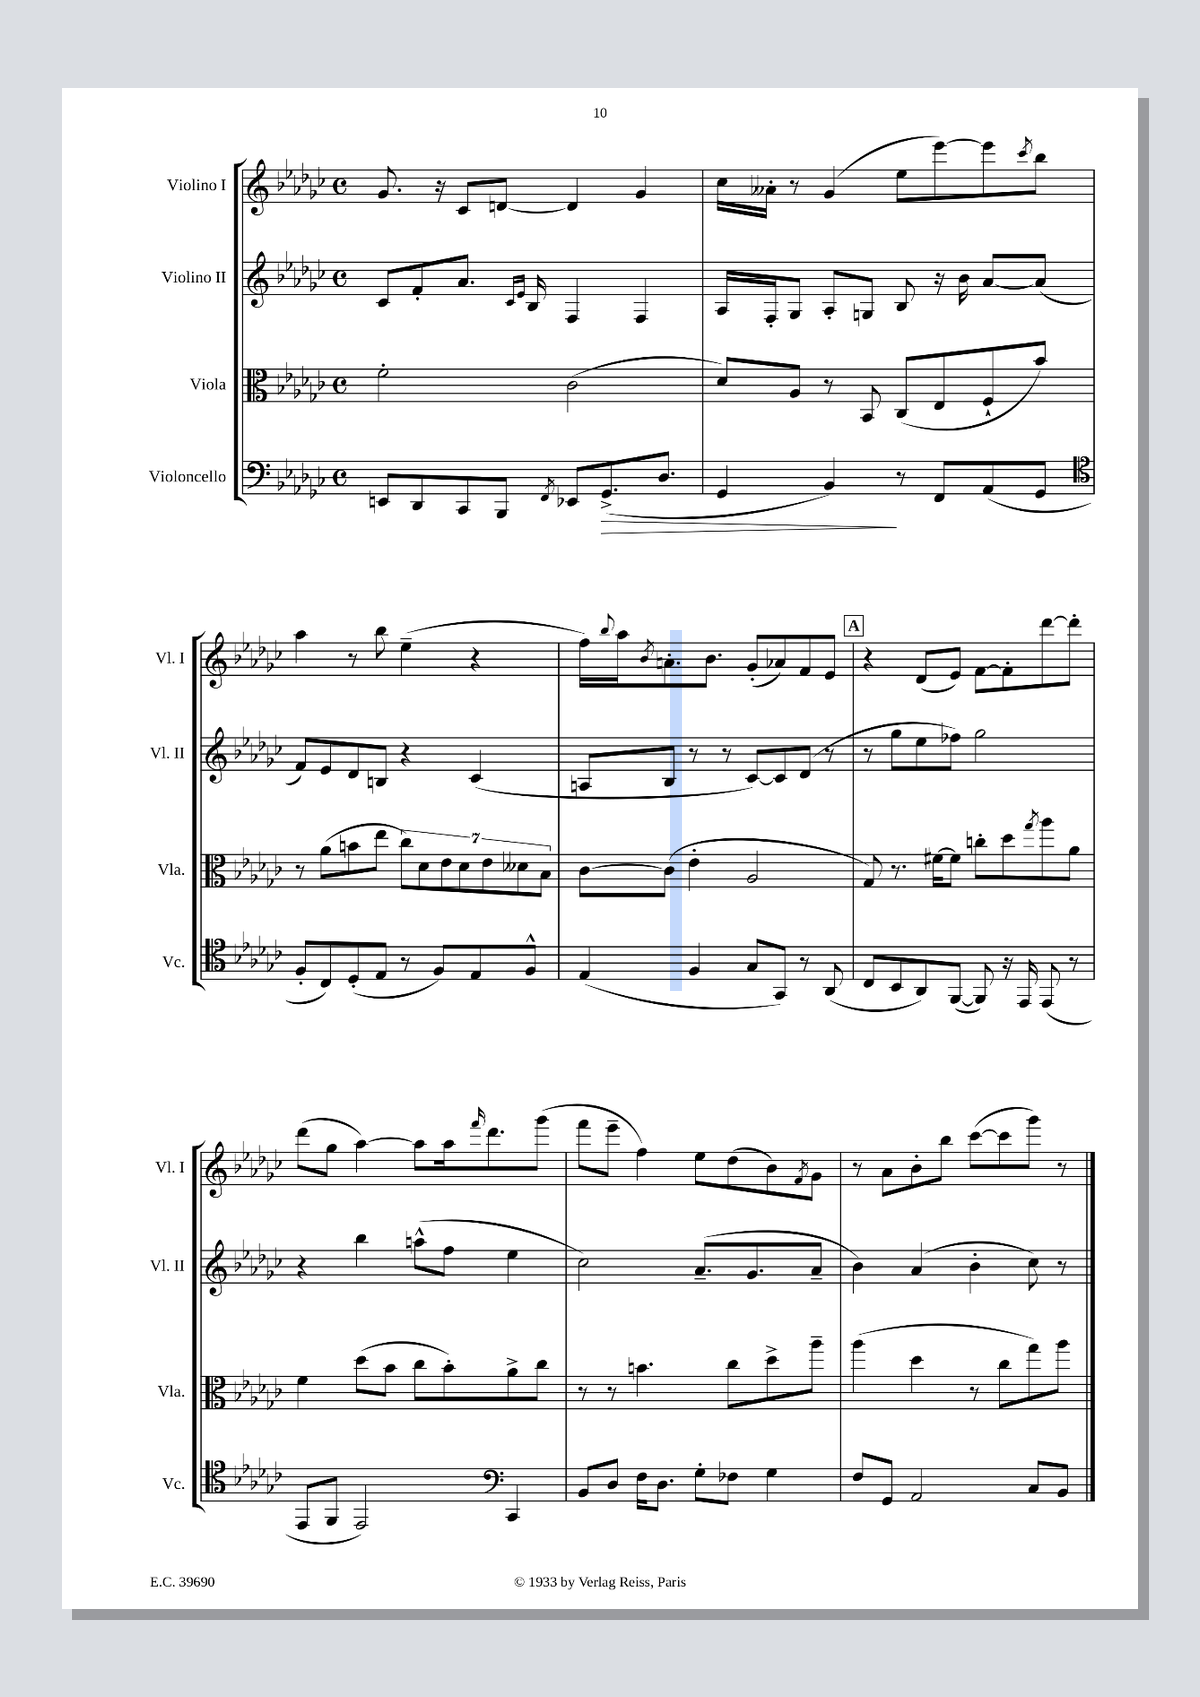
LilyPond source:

<<
\new StaffGroup <<
\new Staff = "s0" \with { instrumentName = "Violino I" shortInstrumentName = "Vl. I" } {
    \clef treble \key ges \major \defaultTimeSignature \time 4/4
    ges'8. r16 ces'8 d'8~ d'4 ges'4 |
    ces''16 aeses'16-. r8 ges'4( ees''8 ees'''8~) ees'''8 \acciaccatura { ces'''8 } bes''8 |
    aes''4 r8 bes''8 ees''4--( r4 |
    f''16) \appoggiatura { bes''8 } aes''16 \acciaccatura { bes'8 } a'8.-. bes'8. ges'8-.( aes'8) f'8 ees'8 |
    \mark \markup { \box "A" } r4 des'8( ees'8) f'8~ f'8-. des'''8~ des'''8-. |
    des'''8( ges''8 aes''4~) aes''8 aes''16 \grace { f'''16 } des'''8. ges'''8( |
    f'''8 ees'''8-- f''4) ees''8 des''8( bes'8) \acciaccatura { f'8 } ges'8 |
    r8 aes'8 bes'8-. bes''8 ces'''8~( ces'''8 ges'''8) r8 \bar "|." |
}
\new Staff = "s1" \with { instrumentName = "Violino II" shortInstrumentName = "Vl. II" } {
    \clef treble \key ges \major \defaultTimeSignature \time 4/4
    ces'8 f'8-. aes'8. \grace { ces'16 ees'16 } bes16 f4 f4 |
    aes16 f16-. ges8 aes8-. g8 bes8 r16 bes'16 aes'8~ aes'8( |
    f'8) ees'8 des'8 b8 r4 ces'4( |
    a8 bes8 r8 r8 ces'8~) ces'8 des'8( r8 |
    \mark \markup { \box "A" } r8 ges''8 ees''8 fes''8) ges''2 |
    r4 bes''4 a''8-^( f''8 ees''4 |
    ces''2) aes'8.--( ges'8. aes'8-- |
    bes'4) aes'4( bes'4-. ces''8) r8 \bar "|." |
}
\new Staff = "s2" \with { instrumentName = "Viola" shortInstrumentName = "Vla." } {
    \clef alto \key ges \major \defaultTimeSignature \time 4/4
    f'2-. ces'2( |
    des'8) aes8 r8 bes,8 ces8( ees8 f8-! bes'8) |
    r8 aes'8( b'8 ees''8 \tuplet 7/4 { ces''8) des'8 ees'8 des'8 ees'8 deses'8 bes8 } |
    ces'8~ ces'8( ees'4-. aes2 |
    \mark \markup { \box "A" } ges8) r8. fis'16~ fis'8 c''8-. des''8 \acciaccatura { ges''8 } aes''8 aes'8 |
    f'4 des''8( bes'8 ces''8 bes'8-.) aes'8-> ces''8 |
    r8 r8 b'4. ces''8 des''8-> aes''8-- |
    aes''4( des''4 r8 ces''8 ges''8) aes''8 \bar "|." |
}
\new Staff = "s3" \with { instrumentName = "Violoncello" shortInstrumentName = "Vc." } {
    \clef bass \key ges \major \defaultTimeSignature \time 4/4
    e,8 des,8 ces,8 bes,,8 \acciaccatura { f,8 } ees,8 ges,8.->\>( des8. |
    ges,4 bes,4\!) r8 f,8 aes,8( ges,8 |
    \clef tenor f8-. ces8) des8-.( ees8 r8 f8) ees8 f8-^ |
    ees4( f4 ges8 ges,8) r8 aes,8( |
    \mark \markup { \box "A" } ces8 bes,8 aes,8) f,8~( f,8) r16 ees,16 ees,8( r8 |
    ees,8 f,8 ees,2) \clef bass ces,4 |
    bes,8 des8 f16 des8. ges8-. fes8 ges4 |
    f8 ges,8 aes,2 ces8 bes,8 \bar "|." |
}
>>
>>
\layout { \context { \Score \remove "Bar_number_engraver" } }
